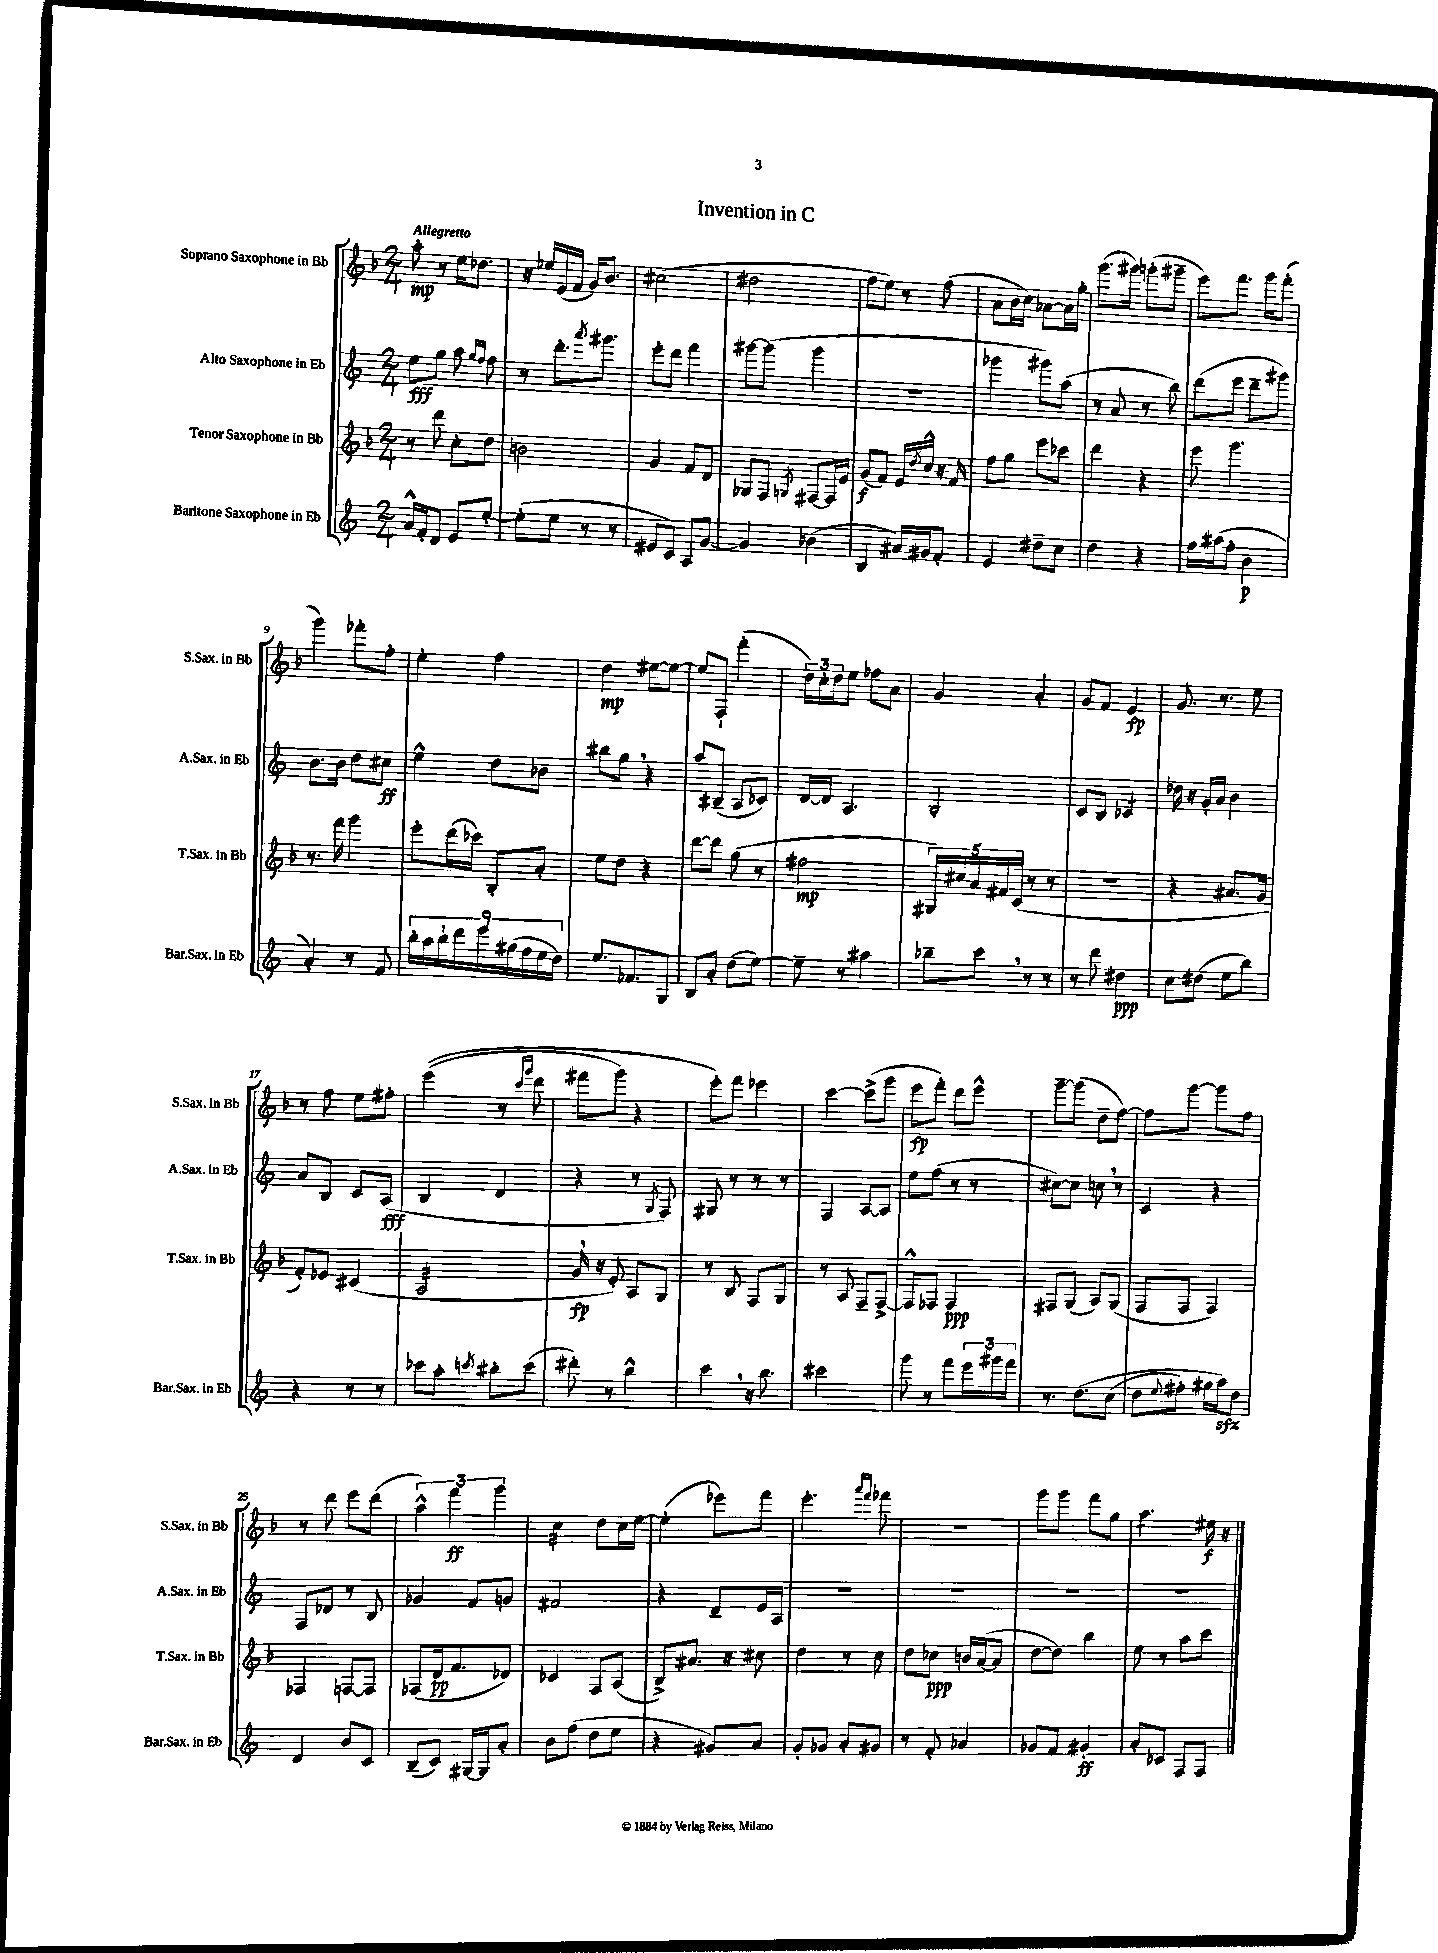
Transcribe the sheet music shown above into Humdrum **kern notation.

**kern	**kern	**kern	**kern
*staff4	*staff3	*staff2	*staff1
*clefG2	*clefG2	*clefG2	*clefG2
*k[]	*k[b-]	*k[]	*k[b-]
*M2/4	*M2/4	*M2/4	*M2/4
16a^^	8r	8ee	8aa'
16f'	.	.	.
8d	8ddd	8gg	8r
8e	8cc'	8aa	16ee
.	.	.	8.dd-
.	.	16qqgg	.
.	.	16qqff	.
[8ee'	8dd	8ff	.
=	=	=	=
(8ee']	2b	8r	16r
.	.	.	16ee-
8ee	.	8.ddd'	(16e
.	.	.	16f
8r	.	.	16g)
.	.	8qaaa	.
.	.	8.ggg#	8.b-
8r	.	.	.
=	=	=	=
8e#	4g	8eee'	(2cc#
8c)	.	8ddd	.
8A	8f	4fff	.
[8g	8d	.	.
=	=	=	=
4g]	8G-	[8ggg#	2dd#
.	8F	(8ggg#]	.
.	8qG	.	.
(4b-	[8F#	4ggg#	.
.	16F#]	.	.
.	16e	.	.
=	=	=	=
4B	(8g	2r	8ff
.	8f)	.	8ee)
16a#)	16e	.	8r
.	8qdd	.	.
16g#	16cc^^	.	.
8f'	16r	.	(8ff
.	16f	.	.
=	=	=	=
4e	8ff	4ggg-	8a
.	8gg	.	16b-
.	.	.	16cc)
8dd#~	8eee	8ggg#)	[8a-
8cc	8ccc-	(8aa	16a-]
.	.	.	16gg'
=	=	=	=
4dd	4ddd	8r	(8.ggg
.	.	8a	.
.	.	.	16ggg#)
4r	4r	8r	(8ggg'
.	.	8bb)	8ggg#~
=	=	=	=
16ff	8eee	(8ddd	8eee)
(16aa#	.	.	.
8ff'	4.ggg	8eee	8.fff
4b	.	8ddd~	.
.	.	.	16ggg
.	.	8ggg#)	(8fff'
=	=	=	=
4a')	8.r	8.b	4ggg)
.	16fff	16b	.
8r	4ggg	8dd	8fff-'
8f	.	8cc#	8ff'
=	=	=	=
18bb'	8eee'	4ee^^	4ee'
18aa	.	.	.
18bb`	.	.	.
.	(16ddd	.	.
18ddd	.	.	.
.	16ccc-)	.	.
18eee	.	.	.
.	8B-'	8dd	4ff
(18gg#	.	.	.
18ff	.	.	.
.	8a'	8b-	.
18ee	.	.	.
18dd)	.	.	.
=	=	=	=
8.ee	8ee	8bb#	4dd
.	8dd	8gg	.
8.f-	.	.	.
.	4r	4r	[8ee#
8G	.	.	8ee#_
=	=	=	=
8B	[8ddd	8aa	8ee#]
8a'	8ddd]	(8B#~	8F`
(8dd	(8gg	8A	(4fff'
[8ee)	8r	8c-)	.
=	=	=	=
8ee~]	2ff#	[16d	24dd)
.	.	.	24cc'
.	.	16d]	.
.	.	.	24dd
8r	.	4.A	8ee
4aa#	.	.	8ff-
.	.	.	8a
=	=	=	=
8bb-~	20G#)	2B'	4g
.	20cc#	.	.
.	20a	.	.
8ccc	.	.	.
.	20f#	.	.
.	(20c	.	.
8r	8r	.	4a'
8r	8r	.	.
=	=	=	=
8r	2r	8c	8g
8ddd	.	8B	8f
4dd#	.	4c-	4e
=	=	=	=
8cc	4r	16dd-	8.g
.	.	16r	.
(8dd#	.	16g'	.
.	.	16a	8.r
8ee	8.a#	4b	.
8bb)	.	.	8ee
.	16g	.	.
=	=	=	=
4r	8f')	8a	8r
.	8e-	8B	8ff
8r	(4c#	8c	8ee
8r	.	(8A	8ff#'
=	=	=	=
8ccc-	2A	4B	&((4eee
8aa'	.	.	.
8qccc	.	.	.
8bb#'	.	4d	8r
.	.	.	16qqccc
.	.	.	16qqggg
(8ccc	.	.	8ddd
=	=	=	=
8ddd#')	16g	4r	8fff#
.	16r	.	.
8r	8e')	.	8ggg)
4bb^^	8A	8r	4r
.	.	8qG	.
.	8G	8F)	.
=	=	=	=
4ccc	8r	8G#	8eee'&)
.	8B-	8r	8fff
16r	8F	8r	4eee-
8.bb	.	.	.
.	8G	8r	.
=	=	=	=
2ccc#	8r	4F	[4ccc
.	8A	.	.
.	8F~	[8A	(8ccc^]
.	[8F^	8A]	8ggg
=	=	=	=
8ggg	8F^^]	8ee	8eee
8r	8F-	(8ff	8fff')
8fff	4F-	8r	8ddd
24eee	.	8r	8eee^^
24ggg#	.	.	.
24fff	.	.	.
=	=	=	=
8.r	8F#	[8cc#)	[8ggg~
.	(8G	8cc#]	(8ggg]
&(8.dd	.	.	.
.	8A)	8cc	8dd~
(8cc	(8G	8r	[8ff)
=	=	=	=
8dd	8F	4c	8ff]
8qqee	.	.	.
8ff#')	8F	.	[8ggg
16gg#	4F)	4r	8ggg]
16aa&)	.	.	.
8dd	.	.	8ff
=	=	=	=
4d	4F-	8F	8r
.	.	8d-	8ddd
8b	[8F	8r	8eee
8c	8F]	8B	(8ddd
=	=	=	=
(8B~	(8F-	4g-	6aa^^)
8c)	16d	.	.
.	.	.	6fff
.	8.f	.	.
[16G#	.	8f	.
16G#]	.	.	.
.	.	.	6ggg
8a'	8d-)	8g	.
=	=	=	=
8b	4c-	2f#	4cc
(8ff	.	.	.
8dd	8F	.	8dd
8ee	(8A	.	16cc
.	.	.	[16ee
=	=	=	=
4r	8B-^)	4r	(4ee']
.	8.a#	.	.
8g#)	.	8d~	8eee-)
.	16r	.	.
8a	8cc#	16e	8fff
.	.	16A	.
=	=	=	=
8g'	4dd	2r	4.eee'
8g-	.	.	.
8a'	8r	.	.
.	.	.	16qqaaa
.	.	.	16qqfff
8g#	8cc	.	8fff-
=	=	=	=
8r	8dd	2r	2r
8f'	8cc-	.	.
4a-	16b	.	.
.	([16a	.	.
.	8a]	.	.
=	=	=	=
8g-	[8dd	2r	8ggg
8f	8dd])	.	8ggg
4g#'	4bb-	.	8fff
.	.	.	8gg
=	=	=	=
8a'	8ee	2r	4.aa
8c-	8r	.	.
8F	8aa	.	.
8F	8ccc	.	16ee#
.	.	.	16r
==	==	==	==
*-	*-	*-	*-
